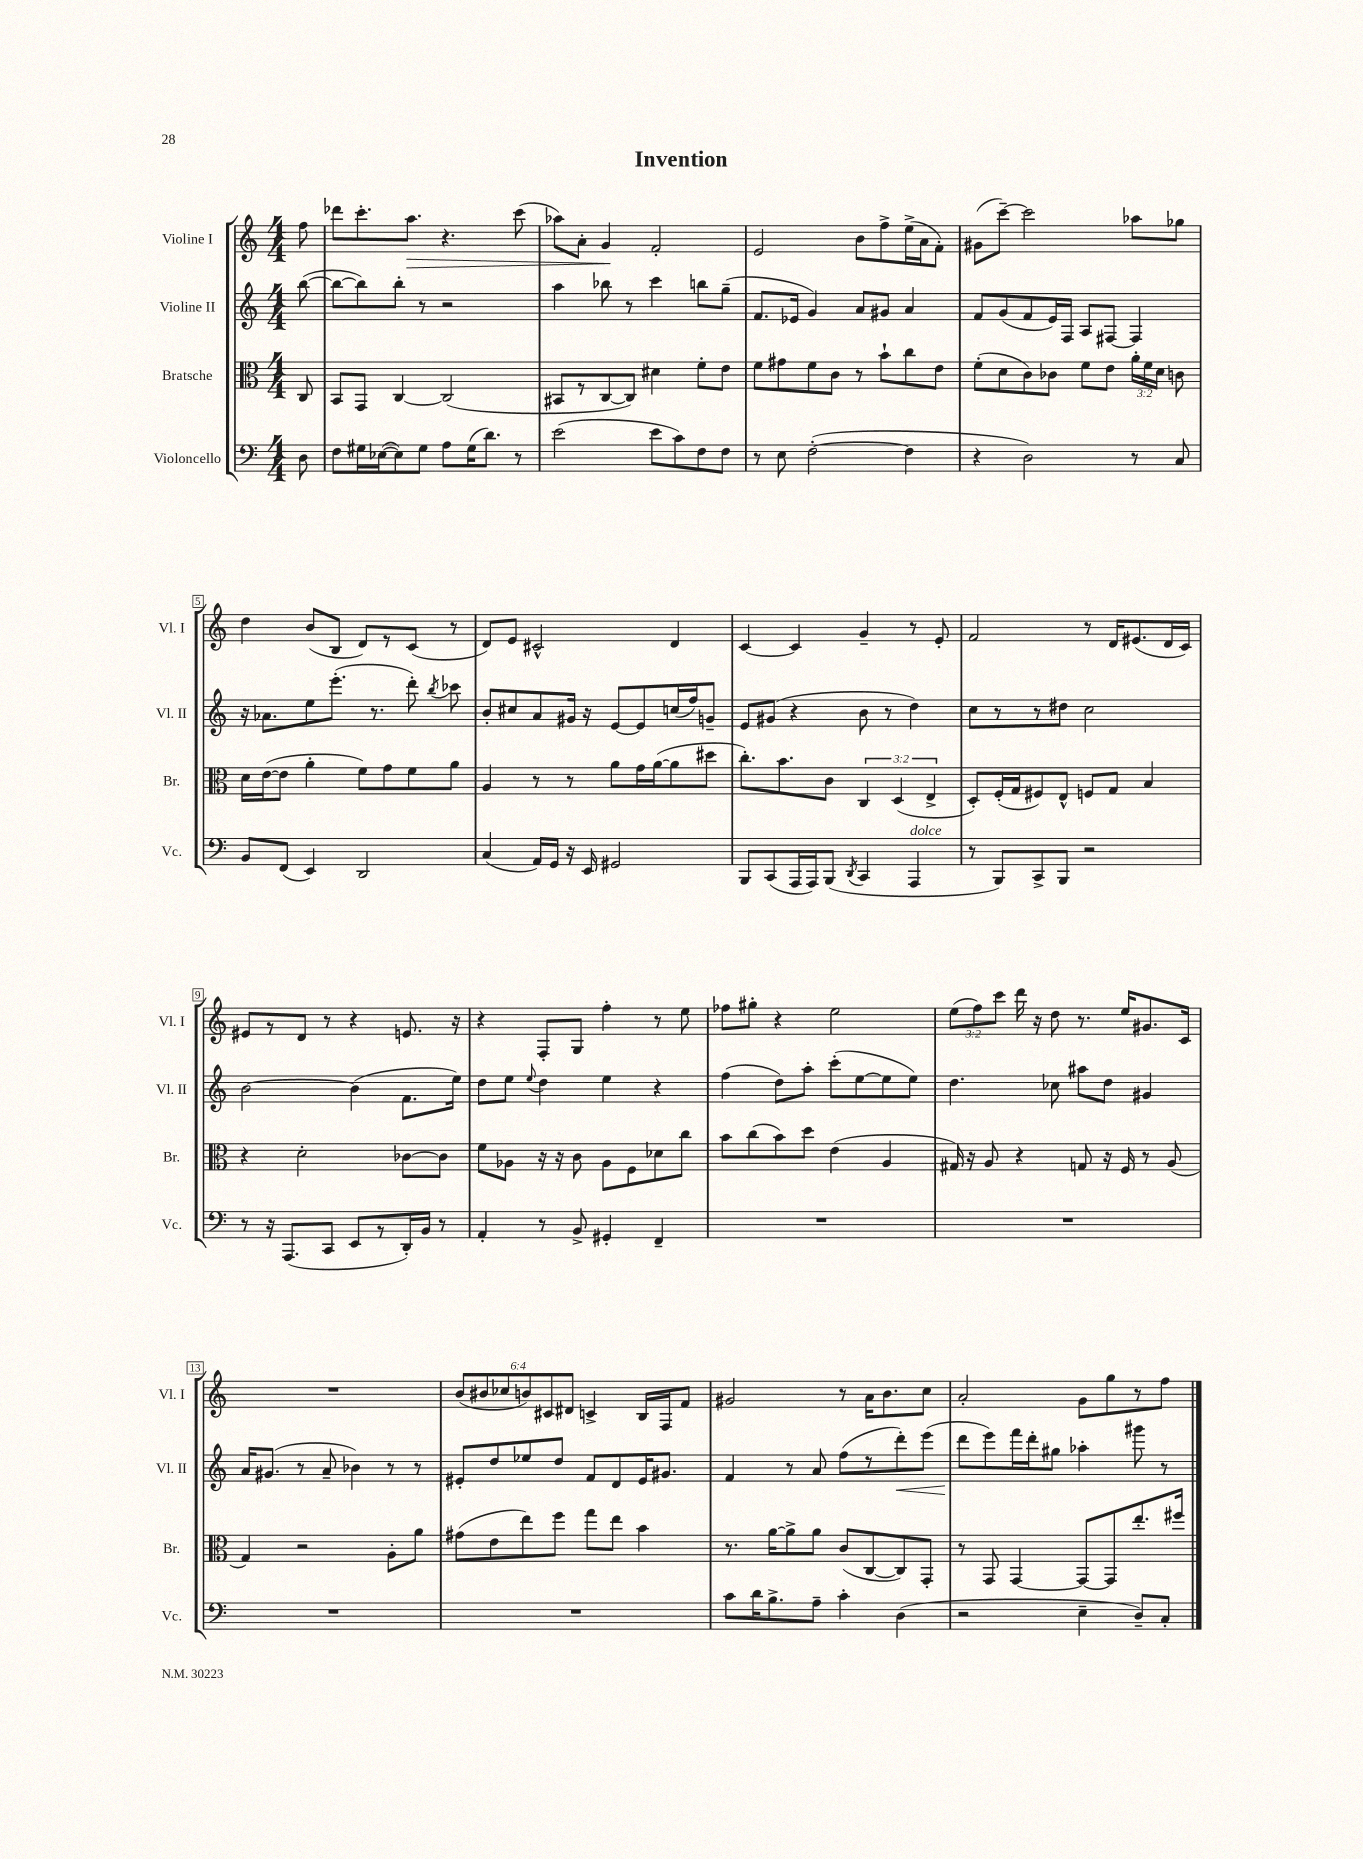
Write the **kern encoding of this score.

**kern	**kern	**kern	**dynam	**kern	**dynam
*part4	*part3	*part2	*part2	*part1	*part1
*staff4	*staff3	*staff2	*staff2	*staff1	*staff1
*I"Violoncello	*I"Bratsche	*I"Violine II	*	*I"Violine I	*
*I'Vc.	*I'Br.	*I'Vl. II	*	*I'Vl. I	*
*clefF4	*clefC3	*clefG2	*	*clefG2	*
*k[]	*k[]	*k[]	*	*k[]	*
*M4/4	*M4/4	*M4/4	*	*M4/4	*
=	=	=	=	=	=
8D\	8C/	([8bb\	.	8ff\	.
=1	=1	=1	=1	=1	=1
8F\L	8BB/L	8bb\L_	.	8ddd-X\L	.
16G#X\L	8GG/J	8bb\])	.	8.ccc'\	.
([16E-X\J	.	.	.	.	.
8E-\])	[4C/	8bb'\J	.	.	.
!	!	!	!	!	!LO:HP:b
.	.	.	.	8.aa\J	>
8G#\J	.	8r	.	.	.
8A\L	(2C/]	2r	.	4.r	.
(16G#\K	.	.	.	.	.
8.d\J)	.	.	.	.	.
8r	.	.	.	(8ccc\	.
=2	=2	=2	=2	=2	=2
(2e\	8BB#X/L	4aa\	.	8aa-X\L)	.
.	8r	.	.	8a'\J	.
.	[8C/	8bb-X\	.	4g/	.
.	8C/J])	8r	.	.	.
8e\L	4d#X\	4ccc\	.	2f'/	]
8c\)	.	.	.	.	.
8F\	8f'\L	8bbn\L	.	.	.
8F\J	8e\J	(8gg~\J	.	.	.
=3	=3	=3	=3	=3	=3
8r	8f\L	8.f/L	.	2e/	.
8E\	8g#X\	.	.	.	.
.	.	16e-X/Jk	.	.	.
([2F'\	8f\	4g/)	.	.	.
.	8c\J	.	.	.	.
.	8r	8a/L	.	8b\L	.
.	8b`\L	8g#X/J	.	8ff^\	.
4F\]	8cc\	4a/	.	(16ee^\L	.
.	.	.	.	16a\J	.
.	8e\J	.	.	8f'\J)	.
=4	=4	=4	=4	=4	=4
4r	(8f'\L	8f/L	.	(8g#X\L	.
.	8d\	(8g/	.	[8ccc~\J)	.
2D\)	8c\)	8f/	.	2ccc\]	.
.	8c-X\J	16e/L)	.	.	.
.	.	16F/JJ	.	.	.
.	8f\L	8A/L	.	.	.
.	8e\J	[8F#X/J	.	.	.
8r	24a'\LL	4F#/]	.	8aa-X\L	.
.	24f\	.	.	.	.
.	24d\JJ	.	.	.	.
8C/	8cn\	.	.	8gg-X\J	.
!!LO:LB:g=z
=5	=5	=5	=5	=5	=5
8BB/L	16d\LL	16r	.	4dd\	.
.	([16e\J	8.a-X\L	.	.	.
(8FF/J	8e\J]	.	.	.	.
4EE/)	4a'\	8ee\	.	(8b/L	.
.	.	(8.eee'\J	.	8B/J	.
2DD/	8f\L)	.	.	8d/L)	.
.	.	8.r	.	.	.
.	8g\	.	.	8r	.
.	8f\	8ddd'\)	.	(8c/J	.
.	.	8qbb/	.	.	.
.	8a\J	8ccc-X\	.	8r	.
=6	=6	=6	=6	=6	=6
(4C/	4A/	8b'/L	.	8d/L)	.
.	.	8cc#X/	.	8e/J	.
16AA/LL)	8r	8a/	.	2c#X^^/	.
16GG/JJ	.	.	.	.	.
16r	8r	16g#X/Jk	.	.	.
16EE/	.	16r	.	.	.
2GG#X/	8a\L	[8e/L	.	.	.
.	16g\L	8e/]	.	.	.
.	([16a\J	.	.	.	.
.	8a\]	(16ccn/L	.	4d/	.
.	.	16ff/J)	.	.	.
.	8dd#X\J	8gn~/J	.	.	.
=7	=7	=7	=7	=7	=7
8BBB/L	8.cc'\L)	8e/L	.	[4c/	.
(8CC/	.	(8g#X/J	.	.	.
.	8.b\	.	.	.	.
16AAA/L	.	4r	.	4c/]	.
16AAA/J)	.	.	.	.	.
(8BBB/J	8c\J	.	.	.	.
8qDD/	.	.	.	.	.
4CC/	6C/	8b\	.	4g~/	.
.	.	8r	.	.	.
.	(6D/	.	.	.	.
!LO:TX:a:i:t=dolce	!	!	!	!	!
4AAA/	.	4dd\)	.	8r	.
.	6E^/	.	.	.	.
.	.	.	.	8e'/	.
=8	=8	=8	=8	=8	=8
8r	8D'/L)	8cc\L	.	2f/	.
8BBB/L)	(16F'/L	8r	.	.	.
.	16G/J	.	.	.	.
8CC^/	8F#X/)	8r	.	.	.
8BBB/J	8E^^/J	8dd#X\J	.	.	.
2r	8Fn/L	2cc\	.	8r	.
.	8G/J	.	.	16d/KL	.
.	.	.	.	(8.e#X/	.
.	4B/	.	.	.	.
.	.	.	.	16d/L	.
.	.	.	.	16c/JJ)	.
!!LO:LB:g=z
=9	=9	=9	=9	=9	=9
8r	4r	[2b\	.	8e#X/L	.
16r	.	.	.	8r	.
(8.AAA/L	.	.	.	.	.
.	2d'\	.	.	8d/J	.
8CC/J	.	.	.	8r	.
8EE/L	.	(4b\]	.	4r	.
8r	.	.	.	.	.
16DD'/L)	[8c-X\L	8.f\L	.	8.en/	.
16BB/JJ	.	.	.	.	.
8r	8c-\J]	.	.	.	.
.	.	16ee\Jk)	.	16r	.
=10	=10	=10	=10	=10	=10
4AA'/	8f\L	8dd\L	.	4r	.
.	8A-X\J	8ee\J	.	.	.
.	.	8qqee/	.	.	.
8r	16r	4dd\	.	8F'/L	.
.	16r	.	.	.	.
8BB^/	8c\	.	.	8G/J	.
4GG#X'/	8A-\L	4ee\	.	4ff'\	.
.	8F\	.	.	.	.
4FF~/	8d-X\	4r	.	8r	.
.	8cc\J	.	.	8ee\	.
=11	=11	=11	=11	=11	=11
1r	8b\L	(4ff\	.	8ff-X\L	.
.	(8cc\	.	.	8gg#X'\J	.
.	8b\)	8dd\L)	.	4r	.
.	8dd\J	8aa'\J	.	.	.
.	(4e\	(8ccc'\L	.	2ee\	.
.	.	[8ee\	.	.	.
.	4A/	8ee\]	.	.	.
.	.	8ee\J)	.	.	.
=12	=12	=12	=12	=12	=12
1r	16G#X/)	4.dd\	.	(12ee\L	.
.	16r	.	.	.	.
.	.	.	.	12ff\)	.
.	8A/	.	.	.	.
.	.	.	.	12ccc\J	.
.	4r	.	.	16ddd\	.
.	.	.	.	16r	.
.	.	8cc-X\	.	8dd\	.
.	8Gn/	8aa#X\L	.	8.r	.
.	16r	8dd\J	.	.	.
.	16F/	.	.	16ee/KL	.
.	8r	4g#X/	.	8.g#X/	.
.	(8A/	.	.	.	.
.	.	.	.	16c/Jk	.
!!LO:LB:g=z
=13	=13	=13	=13	=13	=13
1r	4G/)	16a/KL	.	1r	.
.	.	(8.g#X/J	.	.	.
.	2r	8r	.	.	.
.	.	8a~/	.	.	.
.	.	4b-X\)	.	.	.
.	8A'\L	8r	.	.	.
.	8a\J	8r	.	.	.
=14	=14	=14	=14	=14	=14
1r	(8g#X\L	8e#X'/L	.	(12b/L	.
.	.	.	.	12b#X/	.
.	8e\	8dd/	.	.	.
.	.	.	.	12cc-X/	.
.	8ee\)	8ee-X/	.	12bn/)	.
.	.	.	.	12c#X/	.
.	8ff\J	8dd/J	.	.	.
.	.	.	.	12d#X/J	.
.	8gg\L	8f/L	.	4cn^/	.
.	8ee\J	8d/	.	.	.
.	4b\	16e#/K	.	16B/LL	.
.	.	8.g#X/J	.	16F/J	.
.	.	.	.	8f/J	.
=15	=15	=15	=15	=15	=15
8c\L	8.r	4f/	.	2g#X/	.
16d\K	.	.	.	.	.
8.B^\	[16a\KL	.	.	.	.
.	8a^\]	8r	.	.	.
8A~\J	8a\J	8a/	.	.	.
4c'\	(8c/L	(8ff\L	.	8r	.
.	[8C/	8r	.	16a\KL	.
.	.	.	.	8.b\	.
!	!	!	!LO:HP:b	!	!
(4D\	8C/])	8ddd'\)	<	.	.
.	8GG'/J	(8eee\J	.	8cc\J	.
=16	=16	=16	=16	=16	=16
2r	8r	8ddd\L	.	2a'/	.
.	8GG/	8eee\)	[	.	.
.	[4GG/	16fff\L	.	.	.
.	.	16ddd'\J	.	.	.
.	.	8gg#X\J	.	.	.
4E~\	8GG/L_	4aa-X'\	.	8g\L	.
.	8GG/]	.	.	8gg\	.
8D~/L)	8.ee'/	8ggg#X\	.	8r	.
8C'/J	.	8r	.	8ff\J	.
.	16ff#X/Jk	.	.	.	.
==	==	==	==	==	==
*-	*-	*-	*-	*-	*-
